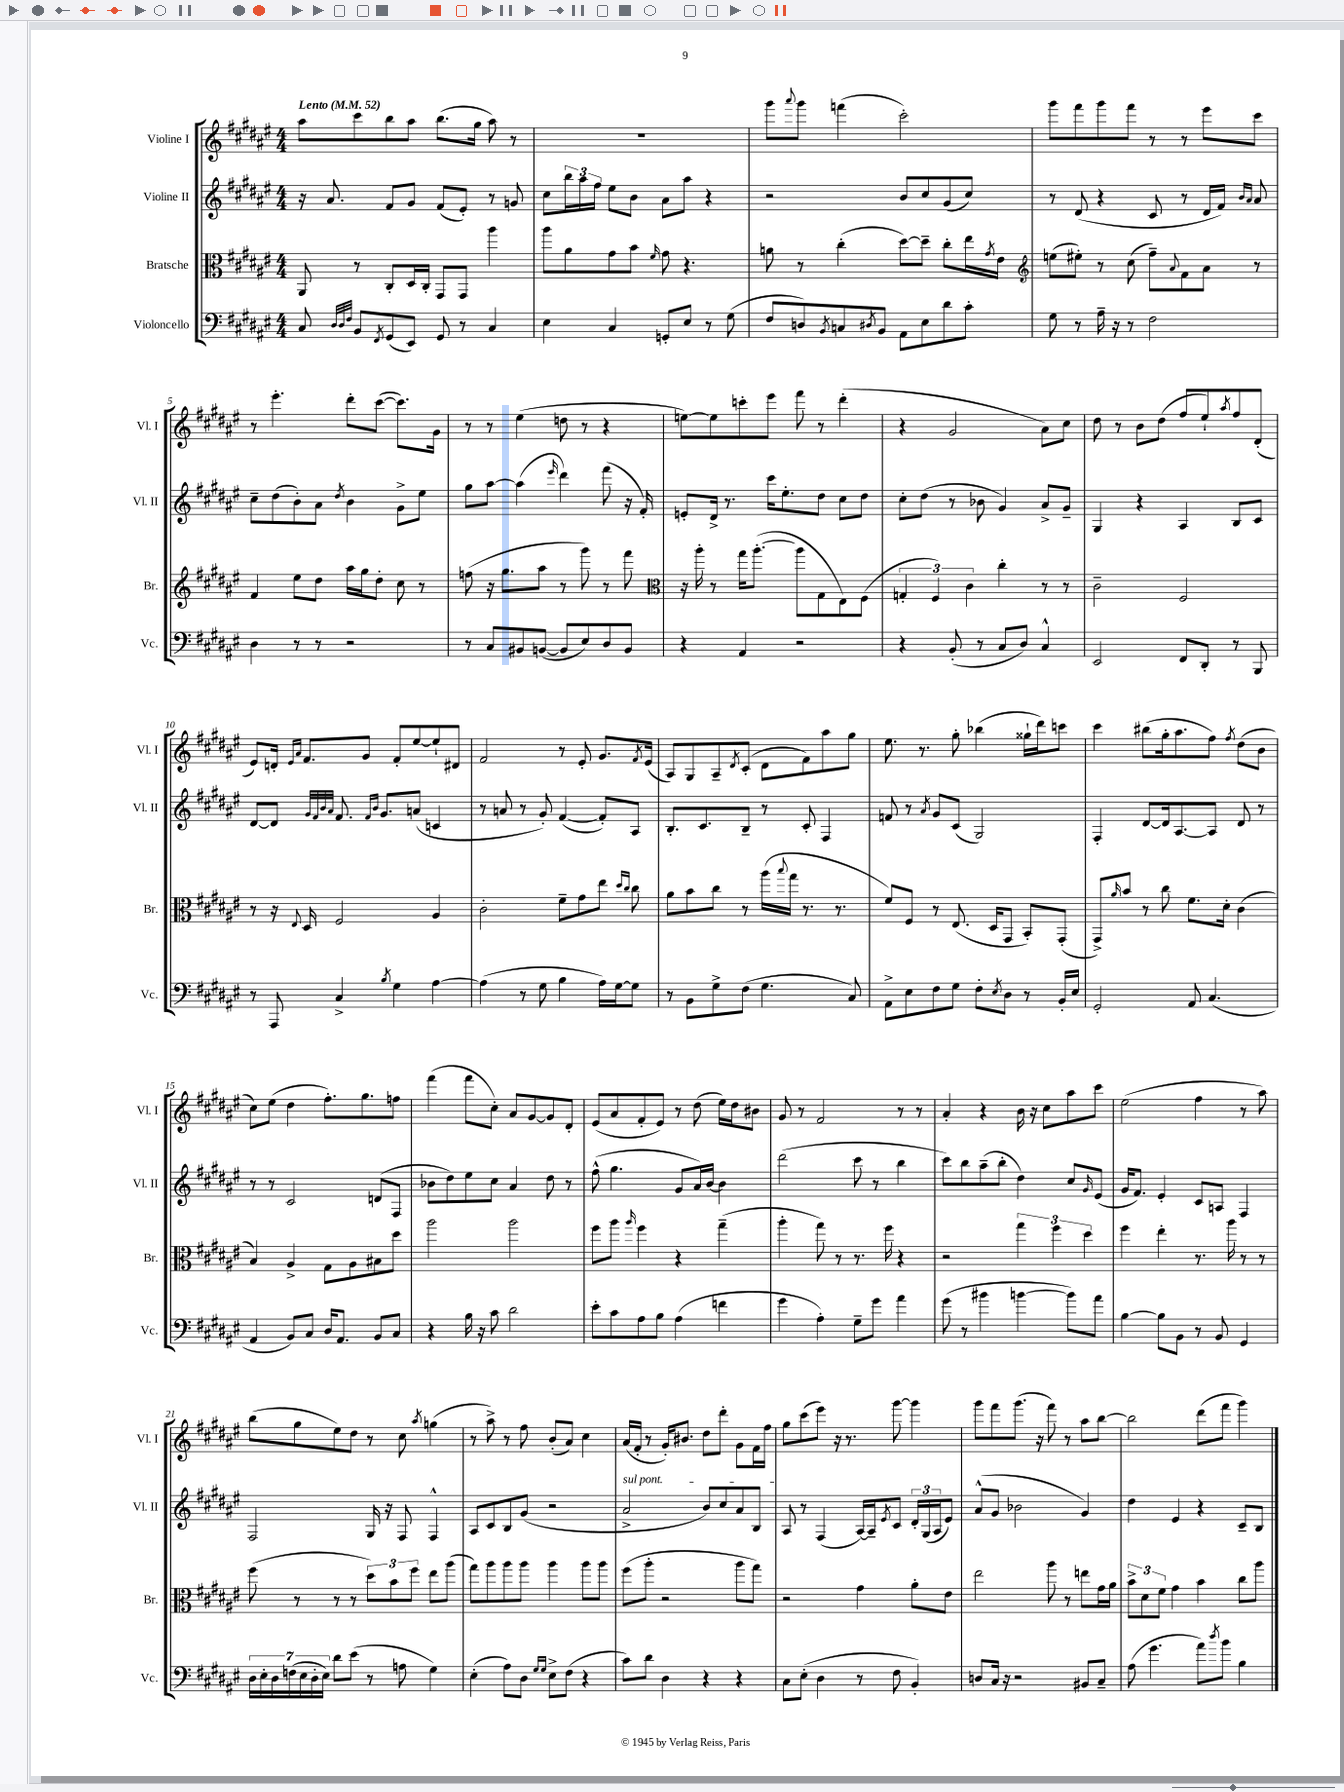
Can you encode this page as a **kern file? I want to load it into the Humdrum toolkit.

**kern	**kern	**kern	**kern
*staff4	*staff3	*staff2	*staff1
*clefF4	*clefC3	*clefG2	*clefG2
*k[f#c#g#d#a#e#]	*k[f#c#g#d#a#e#]	*k[f#c#g#d#a#e#]	*k[f#c#g#d#a#e#]
*M4/4	*M4/4	*M4/4	*M4/4
*MM52	*MM52	*MM52	*MM52
8C#	8AA#	16r	8aa#
.	.	8.a#	.
32qqD#	.	.	.
32qqD#	.	.	.
32qqF#	.	.	.
8BB	8r	.	8ccc#
8qFF#	.	.	.
(8GG#	8C#'	8f#	8bb
8EE#)	16D#	8g#	8aa#
.	16C#'	.	.
8GG#	8GG#	(8f#	(8.bb
8r	8GG#	8e#')	.
.	.	.	16gg#
4C#	4aa#	8r	8aa#)
.	.	8g	8r
=	=	=	=
4E#	8aa#	8cc#	1r
.	8a#	24bb	.
.	.	24aa#	.
.	.	24ff#	.
4C#	8g#	8ee#	.
.	8b	8b	.
.	16qqf#	.	.
8GG'	8g#	8a#	.
8E#	4.r	8aa#	.
8r	.	4r	.
(8G#	.	.	.
=	=	=	=
8F#	8a	2r	8ggg#
.	.	.	8qqaaa#
8D)	8r	.	8ggg#
8qBB	.	.	.
8C	(4cc#'	.	(4fff
8qD#	.	.	.
8BB	.	.	.
8AA#	[8dd#)	8b	2ccc#')
8E#	8dd#~]	8cc#	.
8d#	8cc#'	(8g#	.
8c#'	16ee#	8cc#)	.
.	8qg#	.	.
.	16e#	.	.
=	=	=	=
*	*clefG2	*	*
8G#	(8ee	8r	8ggg#
8r	8ee#')	(8d#	8fff#
16A#~	8r	4r	8ggg#
16r	.	.	.
8r	(8cc#	.	8fff#
2F#	8ff#~)	8c#	8r
.	8qqa#	.	.
.	8f#	8r	8r
.	8a#	16d#	8eee#
.	.	16f#)	.
.	.	16qqb	.
.	.	16qqa#	.
.	8r	8a#	8ccc#
=	=	=	=
4D#	4f#	8cc#~	8r
.	.	(8dd#	4.eee#'
8r	8ee#	8b')	.
8r	8dd#	8a#	.
.	.	8qdd#	.
2r	16aa#	4b	8ddd#'
.	16gg#	.	.
.	8dd#'	.	([8ccc#
.	8cc#	8g#^	8.ccc#])
.	8r	8ee#	.
.	.	.	16g#
=	=	=	=
8r	(8ff	8gg#	8r
8C#	16r	[8aa#	8r
.	8.gg#	.	.
8BB#	.	(4aa#]	(4ee#
([8BB	8aa#	.	.
.	.	16qqeee#	.
8BB]	8r	4ddd#)	8dd
8E#)	8ggg#)	.	8r
8D#	8r	(8fff#	4r
8BB	8fff#	16r	.
.	.	16f#')	.
=	=	=	=
*	*clefC3	*	*
4r	16r	8e'	[8ee)
.	16aa#'	.	.
.	8r	16d#^	8ee]
.	.	8.r	.
4AA#	16gg#	.	8ccc'
.	([8.aa#'	.	.
.	.	16ccc#	8eee#
.	.	8.ee#'	.
2r	8aa#]	.	8fff#
.	8G#	8dd#	8r
.	8E#)	8cc#	(4ddd#'
.	(8F#	8dd#	.
=	=	=	=
4r	6G'	8cc#'	4r
.	.	(8dd#	.
.	6F#)	.	.
(8BB'	.	8r	2g#
.	6c#	.	.
8r	.	8b-	.
8C#	4cc#'	4g#)	.
8D#)	.	.	.
4C#^^	8r	8a#^	8a#)
.	8r	8g#~	8cc#
=	=	=	=
2EE#	2c#~	4G#	8dd#
.	.	.	8r
.	.	4r	8b
.	.	.	(8dd#
8FF#	2F#	4A#	8ff#
8DD#'	.	.	8ee#`)
.	.	.	8qaa#
8r	.	8B	8ff#
8BBB	.	8c#	(8d#'
=	=	=	=
8r	8r	[8d#	8e#)
8AAA#	16r	8d#]	16d'
.	.	.	16qqe#
.	8qqE#	.	16qqa#
.	16D#	.	8.f#
.	.	32qqg#	.
.	.	32qqf#	.
.	.	32qqb	.
.	.	32qqa#	.
4C#^	2F#	8.f#	.
.	.	.	8g#
.	.	16qqf#	.
.	.	16qqb	.
.	.	8.g#	.
8qB	.	.	.
4G#	.	.	8f#'
.	.	(8a	[8ee#
[4A#	4A#	4c	8ee#`]
.	.	.	8d#
=	=	=	=
(4A#]	2c#'	8r	2f#
.	.	8a	.
8r	.	8r	.
8G#	.	8g#')	.
4B	8f#~	([4f#	8r
.	8g#	.	8e#'
16A#)	8ee#	8f#'])	8.g#
[16G#	.	.	.
.	16qqdd#	.	.
.	16qqcc#	.	.
8G#]	8cc#	8A#	.
.	.	.	8qf#
.	.	.	(16e#
=	=	=	=
8r	8a#	8.B'	8A#)
8BB	8b	.	8G#
.	.	8.c#	.
8G#^	8cc#	.	8A#~
.	.	.	8qd#
(8F#	8r	8B~	(8c#'
4.G#	(16aa#	8r	8d#
.	8qqbb	.	.
.	16gg#	.	.
.	8.r	8c#'	8f#)
.	.	4F#	8aa#
.	8.r	.	.
8C#)	.	.	8gg#
=	=	=	=
8AA#^	8f#)	8f	8.ee#
8E#	8F#	8r	.
.	.	.	8.r
.	.	8qa#	.
8F#	8r	8g#	.
8G#	(8.E#	(8c#	8gg#'
8F#'	.	2G#)	(4bb-
.	16D#	.	.
8qE#	.	.	.
8D#	8GG#	.	.
8r	8BB')	.	16gg##`
.	.	.	16ddd#)
16BB'	(8GG#'	.	8ccc
16E#	.	.	.
=	=	=	=
2GG#'	8GG#^)	4F#'	4ccc#
.	16qqa#	.	.
.	8b	.	.
.	8r	[8d#	(8bb#
.	8cc#	16d#]	16gg#'
.	.	[8.A#	8.aa#
8AA#	8.f#	.	.
(4.C#	.	8A#]	8ff#)
.	16d#'	.	.
.	.	.	8qff#
.	(4c#	8d#	(8dd#
.	.	8r	8b
=	=	=	=
4AA#	4B)	8r	8cc#)
.	.	8r	(8ee#
8BB)	4A#^	2c#	4dd#
8C#	.	.	.
16D#	8G#	.	8.ff#')
8.AA#	.	.	.
.	8A#	.	.
.	.	.	8.gg#
8BB	8B#	(8d	.
8C#	8dd#	8F#	8ff
=	=	=	=
4r	2aa#	8b-	(4fff#
.	.	8dd#)	.
16B	.	8ee#	8fff#
16r	.	.	.
8c#	.	8cc#	8cc#')
2d#	2aa#	4a#	8a#
.	.	.	[8g#
.	.	8dd#	8g#]
.	.	8r	8d#'
=	=	=	=
8e#'	8ff#	(8ff#^^	(8e#
8c#	8aa#	4.gg#	8a#
.	16qqaa#	.	.
8A#	4ff#	.	8f#'
8B	.	.	8e#)
(4A#	4r	8g#	8r
.	.	16a#)	(8dd#
.	.	[16b	.
4f	(4gg#~	4b]	16ee#)
.	.	.	16dd#
.	.	.	8b#
=	=	=	=
4g#	4aa#'	(2ddd#	8g#
.	.	.	8r
4A#')	8gg#)	.	2f#
.	8r	.	.
8G#~	8.r	8ccc#	.
8g#	.	8r	.
.	16ff#	.	.
4a#	4r	4bb	8r
.	.	.	8r
=	=	=	=
(8g#	2r	8ccc#)	4a#'
8r	.	8bb	.
4b#	.	(8aa#~	4r
.	.	8bb'	.
[4b	6gg#	4dd#)	16b
.	.	.	16r
.	.	.	8cc#
.	6ff#	.	.
8b])	.	8cc#	8aa#
.	6dd#	.	.
.	.	16qqg#	.
8a#	.	(8e#	8ccc#
=	=	=	=
[4B	4ff#	16g#	(2ee#
.	.	8.f#)	.
8B]	4ee#'	4e#'	.
8BB	.	.	.
8r	8.r	8c#	4ff#
8BB	.	8A	.
.	16aa#	.	.
4GG#	8r	4F#	8r
.	8r	.	8aa#)
=	=	=	=
28D#	(8ff#	2F#	(8bb
28E#'	.	.	.
28D#	.	.	.
(28F	.	.	.
.	8r	.	8gg#
28E#	.	.	.
28D#'	.	.	.
28E#)	.	.	.
8d#	8r	.	8ee#)
(8e#	8r	.	8dd#
8r	12dd#)	16G#	8r
.	.	16r	.
.	12b	.	.
8A	.	8F#	8cc#
.	12ff#	.	.
.	.	.	8qaa#
4G#)	8ee#	4F#^^	(4gg
.	(8aa#	.	.
=	=	=	=
(4E#'	8gg#)	8A#	8r
.	8aa#	8c#	8aa#^)
8A#)	8aa#	8B	8r
8D#	8aa#	(8g#	8ff#
16qqG#	.	.	.
16qqG#	.	.	.
8E#^	4aa#	2r	(8b'
(8F#	.	.	8a#)
4r	8aa#	.	4cc#
.	8aa#	.	.
=	=	=	=
8c#)	(8ff#	2a#^	(16a#
.	.	.	16f#'
8d#	8aa#'	.	8r
4D#	2r	.	16g#')
.	.	.	8.b#
4r	.	8b)	8dd#
.	.	8cc#	8ddd#'
4r	8aa#	8a#	8g#
.	8gg#)	8B	16f#
.	.	.	16ff#
=	=	=	=
8C#	2r	8A#	8gg#
(8E#'	.	8r	(8ccc#
4D#	.	(4F#	8eee#)
.	.	.	16r
.	.	.	8.r
8r	4g#	[16A#)	.
.	.	16A#~]	.
.	.	8qe#	.
8F#	.	8c#	[8ggg#
4BB')	8a#'	24d#'	4ggg#]
.	.	(24G#	.
.	.	24A#	.
.	8e#	8e#)	.
=	=	=	=
8D	2ee#	(8a#^^	8ggg#
16C#	.	8g#	8fff#
16r	.	.	.
2r	.	2b-	(8.ggg#
.	.	.	16r
.	8aa#	.	8fff#)
.	8r	.	8r
8BB#	8ee	4g#)	8aa#
8C#~	16g#	.	[8bb
.	16a#	.	.
=	=	=	=
(8A#	12b^	4dd#	2bb]
.	12d#	.	.
4.g#	.	.	.
.	12f#	.	.
.	4g#	4e#	.
8a#)	4b	4r	(8ddd#
8qdd#	.	.	.
8b	.	.	8fff#
4B	8cc#	8c#~	4ggg#)
.	8aa#	8B	.
==	==	==	==
*-	*-	*-	*-
